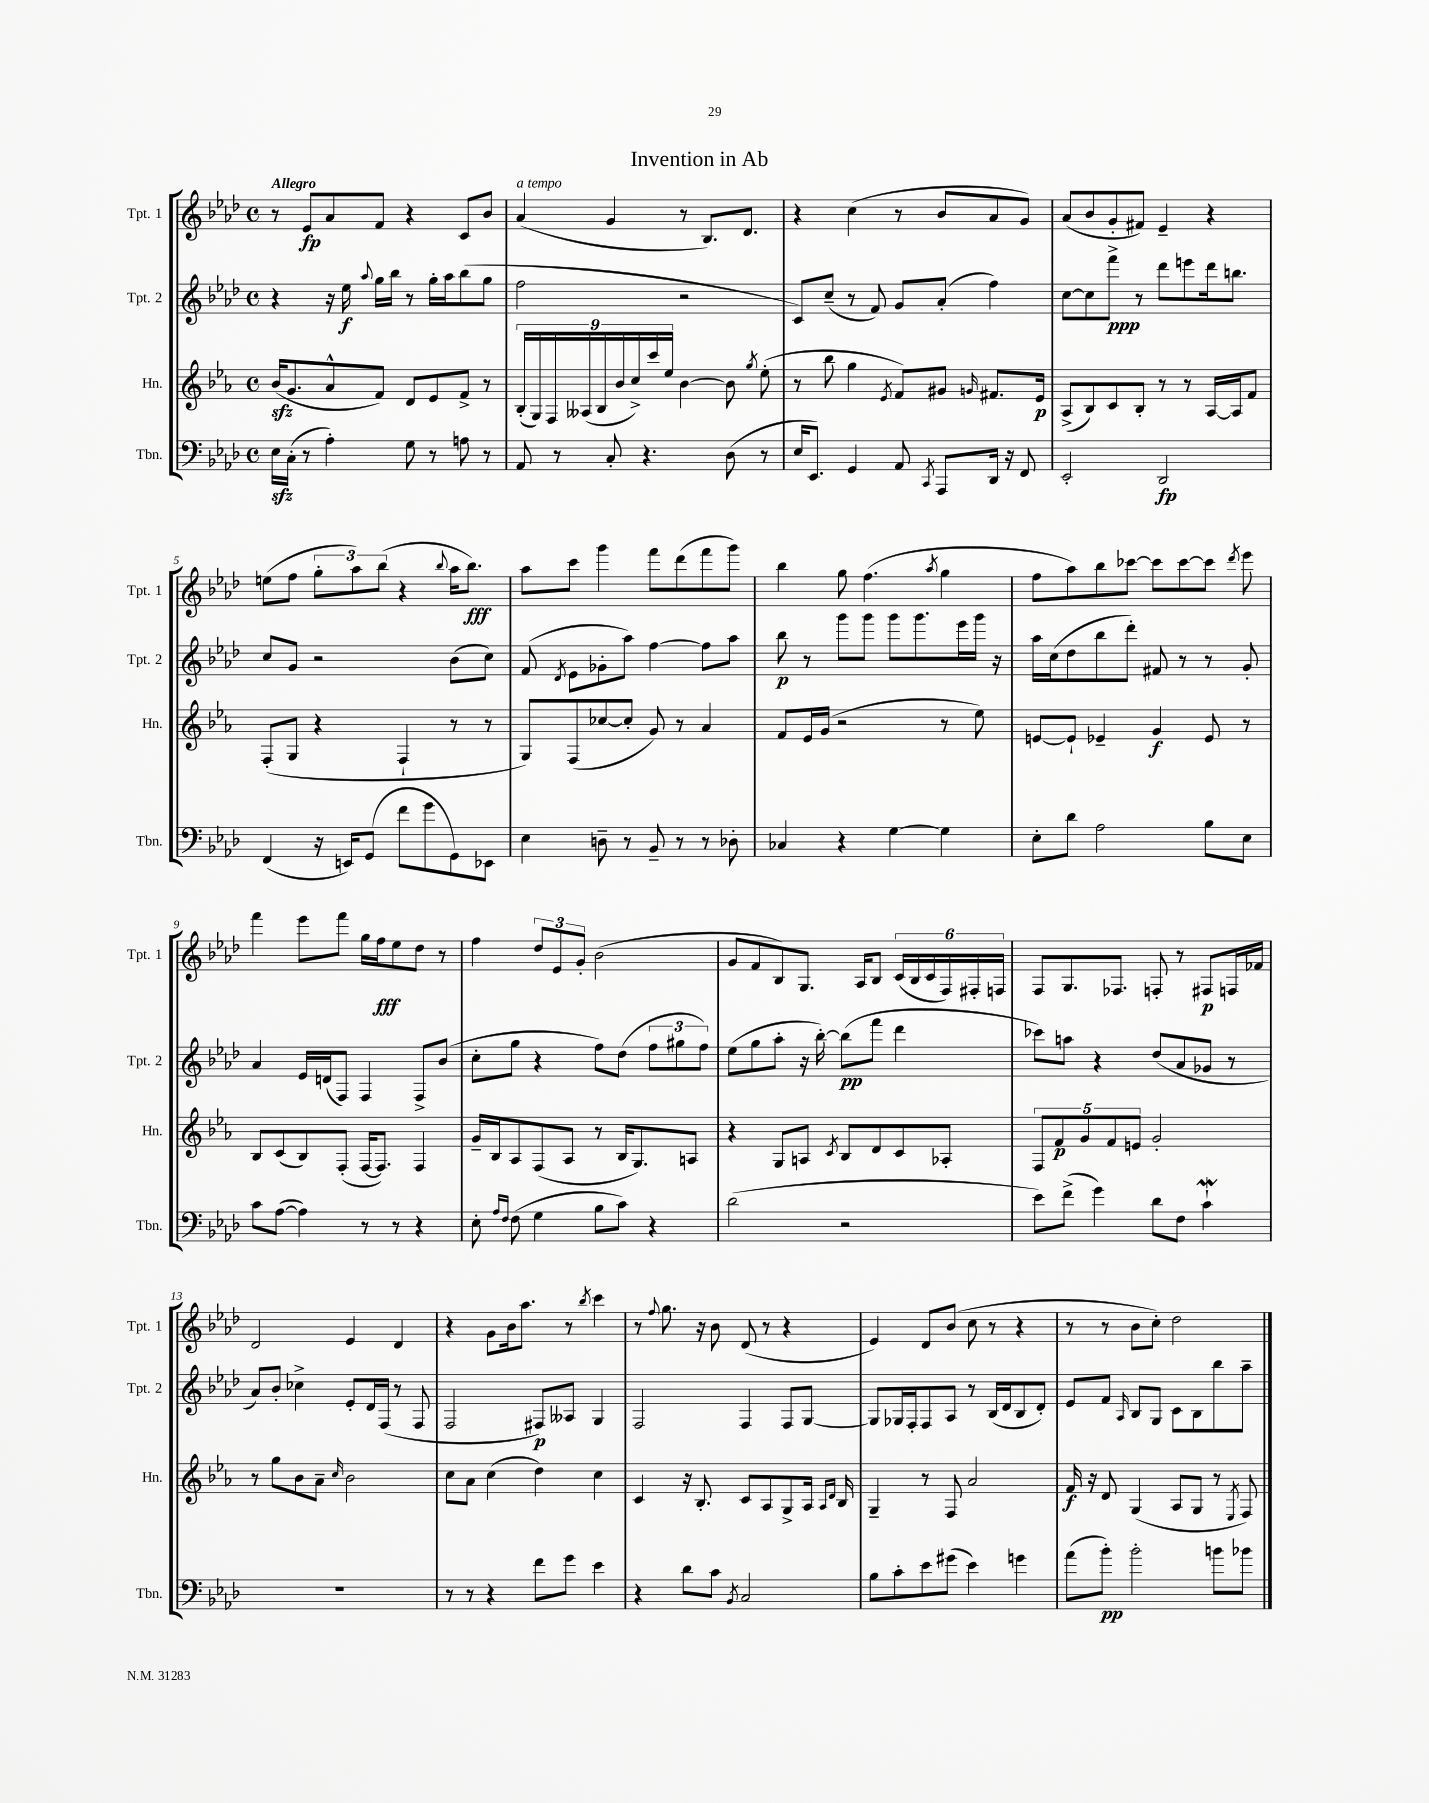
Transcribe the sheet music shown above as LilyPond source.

\header { title = "Invention in Ab" }
<<
\new StaffGroup <<
\new Staff = "s0" \with { instrumentName = "Tpt. 1" shortInstrumentName = "Tpt. 1" } {
    \clef treble \key aes \major \defaultTimeSignature \time 4/4 \tempo "Allegro"
    \autoBeamOff r8 ees'8[\fp aes'8 f'8] r4 c'8[ bes'8] |
    aes'4^\markup { \italic "a tempo" }( g'4 r8 bes8.[) des'8.] |
    r4 c''4( r8 bes'8[ aes'8 g'8]) |
    aes'8[( bes'8 g'8-. fis'8]) ees'4-- r4 |
    e''8[( f''8] \tuplet 3/2 { g''8[-. aes''8) bes''8]( } r4 \appoggiatura { bes''8 } aes''16[ bes''8.]\fff) |
    aes''8[ c'''8] g'''4 f'''8[ des'''8( f'''8 g'''8]) |
    bes''4 g''8 f''4.( \acciaccatura { aes''8 } g''4 |
    f''8[ aes''8) bes''8 ces'''8]~ ces'''8[ ces'''8~ ces'''8] \acciaccatura { des'''8 } ees'''8 |
    f'''4 ees'''8[ f'''8] g''16[ f''16\fff ees''8 des''8] r8 |
    f''4 \tuplet 3/2 { des''8[ ees'8 g'8]-. } bes'2( |
    g'8[ f'8 bes8) g8.] aes16[ bes8] \tuplet 6/4 { c'16[( bes16 c'16 f16) fis16-. f16] } |
    f8[ g8. fes8.] f8-. r8 fis8[\p f16 fes'16] |
    des'2 ees'4 des'4 |
    r4 g'8[ bes'16 aes''8.] r8 \acciaccatura { bes''8 } c'''4 |
    r8 \appoggiatura { f''8 } g''8. r16 bes'8 des'8( r8 r4 |
    ees'4) des'8[ bes'8]( c''8 r8 r4 |
    r8 r8 bes'8[ c''8]-.) des''2 \bar "|." |
}
\new Staff = "s1" \with { instrumentName = "Tpt. 2" shortInstrumentName = "Tpt. 2" } {
    \clef treble \key aes \major \defaultTimeSignature \time 4/4
    \autoBeamOff r4 r16 ees''16\f \appoggiatura { aes''8 } g''16[ bes''16] r8 g''16[-. aes''16 bes''8( g''8] |
    f''2 r2 |
    c'8[) c''8]--( r8 f'8) g'8[ aes'8]-.( f''4) |
    c''8[~ c''8 f'''8]->\ppp r8 des'''8[ e'''8 des'''16 b''8.] |
    c''8[ g'8] r2 bes'8[( c''8]) |
    f'8( \acciaccatura { des'8 } ees'8[ ges'8-. aes''8]) f''4~ f''8[ aes''8] |
    bes''8\p r8 g'''8[ g'''8] g'''8[ g'''8. ees'''16 g'''16] r16 |
    aes''16[ c''16( des''8 bes''8 des'''8]-.) fis'8 r8 r8 g'8-. |
    aes'4 ees'16[ d'16( f8]) f4 f8[-> bes'8]( |
    c''8[-. g''8] r4 f''8[) des''8]( \tuplet 3/2 { f''8[ gis''8 f''8]) } |
    ees''8[( g''8 aes''8]-. r16 bes''16~-.) bes''8[\pp( f'''8] des'''4 |
    ces'''8[) a''8] r4 des''8[( aes'8 ges'8] r8 |
    aes'8[) bes'8]-. ces''4-> ees'8[-. des'16 f16]( r8 f8 |
    f2 fis8[\p) aeses8] g4 |
    f2 f4 f8[ g8]~ |
    g8[ ges16 f16-. f8 aes8] r8 bes16[( des'16 bes8 des'8]-.) |
    ees'8[ f'8] \grace { aes16 } bes8[ g8] c'8[ bes8 bes''8 aes''8]-- \bar "|." |
}
\new Staff = "s2" \with { instrumentName = "Hn." shortInstrumentName = "Hn." } {
    \clef treble \key ees \major \defaultTimeSignature \time 4/4
    \autoBeamOff bes'16[\sfz( g'8. aes'8-^ f'8]) d'8[ ees'8 f'8]-> r8 |
    \tuplet 9/8 { bes16[-.( g16) f16 aeses16( bes16 bes'16 c''16->) c'''16 ees''16] } bes'4~ bes'8 \acciaccatura { g''8 } ees''8-.( |
    r8 bes''8 g''4 \acciaccatura { ees'8 } f'8[) gis'8] \grace { g'16 } fis'8.[ ees'16]\p |
    aes8[->( bes8) c'8 bes8]-. r8 r8 aes16[~ aes16 f'8] |
    f8[-.( g8] r4 f4-! r8 r8 |
    g8[) f8( ces''8~ ces''8]-. g'8) r8 aes'4 |
    f'8[ ees'16 g'16]( r2 r8 ees''8) |
    e'8[~ e'8]-! ees'4-- g'4\f ees'8 r8 |
    bes8[ c'8( bes8) f8]-.( f16[~ f8.]) f4 |
    g'16[-- bes16 aes8 f8( aes8] r8 bes16[ g8.) a8] |
    r4 g8[ a8] \acciaccatura { c'8 } bes8[ d'8 c'8 aes8]-. |
    \tuplet 5/4 { f8[ f'8\p g'8 f'8 e'8] } g'2-. |
    r8 g''8[ bes'8 aes'8]-- \grace { c''16 } bes'2 |
    c''8[ aes'8] c''4( d''4) c''4 |
    c'4 r16 bes8.-. c'8[ aes8 g8-> aes16] \grace { aes16[ d'16] } bes16 |
    g4-- r8 f8 aes'2 |
    f'16\f r16 d'8 g4( aes8[ g8] r8 \acciaccatura { ees8 } f8) \bar "|." |
}
\new Staff = "s3" \with { instrumentName = "Tbn." shortInstrumentName = "Tbn." } {
    \clef bass \key aes \major \defaultTimeSignature \time 4/4
    \autoBeamOff ees16[\sfz c16]-.( r8 aes4-.) g8 r8 a8 r8 |
    aes,8 r8 c8-. r4. des8( r8 |
    ees16[ ees,8.]) g,4 aes,8 \acciaccatura { c,8 } aes,,8[ des,16] r16 f,8 |
    ees,2-. des,2\fp |
    f,4( r16 e,16[) g,8]( f'8[ g'8 g,8) ees,8] |
    ees4 d8-- r8 bes,8-- r8 r8 des8-. |
    ces4 r4 g4~ g4 |
    ees8[-. des'8] aes2 bes8[ ees8] |
    c'8[ aes8]~( aes4) r8 r8 r4 |
    ees8-. \grace { aes16[ f16] } f8( g4 bes8[ c'8]) r4 |
    des'2( r2 |
    ees'8[) f'8]->( g'4) des'8[ f8] c'4-!\mordent |
    R1 |
    r8 r8 r4 f'8[ g'8] ees'4 |
    r4 des'8[ c'8] \acciaccatura { bes,8 } c2 |
    bes8[ c'8-. ees'8 gis'8]( ees'4) g'4 |
    aes'8[( bes'8]-.\pp) bes'2-. b'8[ bes'8] \bar "|." |
}
>>
>>
